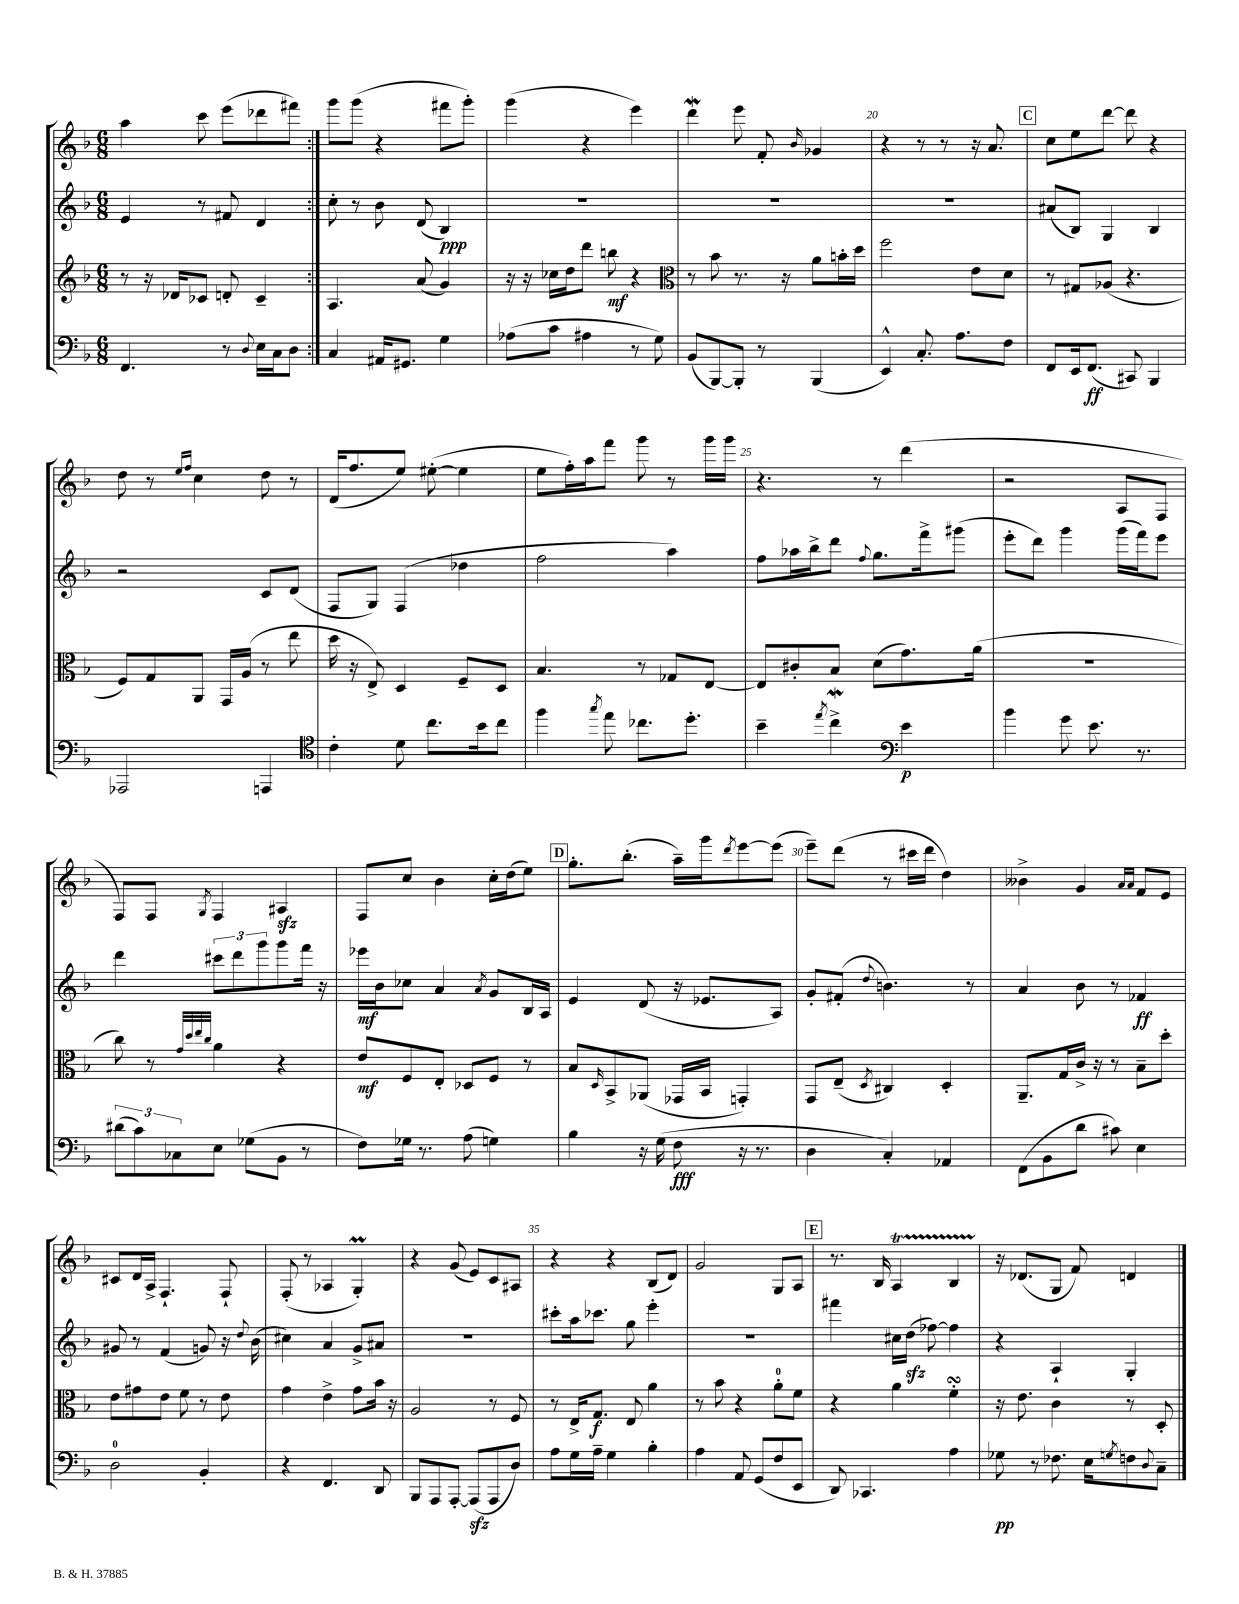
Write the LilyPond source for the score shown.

<<
\new StaffGroup <<
\new Staff = "s0" {
    \clef treble \key f \major \numericTimeSignature \time 6/8
    \repeat volta 2 { a''4 c'''8 e'''8( des'''8 fis'''8) | }
    g'''8 g'''8( r4 fis'''8 g'''8-.) |
    g'''4( r4 e'''4) |
    d'''4\mordent e'''8 f'8-. \grace { bes'16 } ges'4 |
    r4 r8 r8 r16 a'8. |
    \mark \markup { \box "C" } c''8 e''8 d'''8~ d'''8 r4 |
    d''8 r8 \grace { e''16 f''16 } c''4 d''8 r8 |
    d'16( f''8. e''8) eis''8~-.( eis''4 |
    e''8 f''16-.) a''16 f'''8 g'''8 r8 g'''16 g'''16 |
    r4. r8 d'''4( |
    r2 a8 f8 |
    f8) f8 \acciaccatura { g8 } f4 ais4\sfz |
    f8 c''8 bes'4 c''16-. d''16( e''8) |
    \mark \markup { \box "D" } g''8.-. bes''8.-.( a''16--) g'''16 \acciaccatura { d'''8 } e'''8~ e'''8( |
    e'''8--) d'''8( r8 cis'''16 d'''16 d''4) |
    beses'4-> g'4 \grace { a'16 a'16 } f'8 e'8 |
    cis'8 d'16 a16-> f4.-! f8-! |
    f8-.( r8 aes4 g4-.\prall) |
    r4 g'8( e'8) c'8 ais8 |
    r4 r4 bes8( d'8) |
    g'2 g8 a8 |
    \mark \markup { \box "E" } r8. bes16 a4\startTrillSpan bes4 |
    r16\stopTrillSpan des'8.( g8 f'8) d'4 \bar "|." |
}
\new Staff = "s1" {
    \clef treble \key f \major \numericTimeSignature \time 6/8
    \repeat volta 2 { e'4 r8 fis'8 d'4 | }
    c''8-. r8 bes'8 d'8( bes4\ppp) |
    R2. |
    R2. |
    R2. |
    \mark \markup { \box "C" } ais'8( bes8) g4 bes4 |
    r2 c'8 d'8( |
    f8 g8) f4( des''4 |
    f''2 a''4) |
    f''8 aes''16 bes''16-> d'''8 \appoggiatura { f''8 } g''8. f'''16-> gis'''8( |
    e'''8-. d'''8) g'''4 g'''16( f'''16) e'''8 |
    d'''4 \tuplet 3/2 { cis'''8 d'''8 g'''8 } g'''8 f'''16 r16 |
    ees'''16\mf bes'16 ces''8 a'4 \acciaccatura { a'8 } g'8 bes16 a16 |
    \mark \markup { \box "D" } e'4 d'8( r16 ees'8. a8) |
    g'8-. fis'8-.( \appoggiatura { d''8 } b'4.) r8 |
    a'4 bes'8 r8 fes'4\ff |
    gis'8 r8 f'4( g'8) r16 \appoggiatura { d''8 } bes'16( |
    cis''4) a'4 g'8-> ais'8 |
    R2. |
    cis'''8-. a''16 ces'''8. g''8 e'''4-. |
    R2. |
    \mark \markup { \box "E" } fis'''4 cis''16 d''16\sfz( fes''8~) fes''4 |
    r4 a4-! g4-. \bar "|." |
}
\new Staff = "s2" {
    \clef treble \key f \major \numericTimeSignature \time 6/8
    \repeat volta 2 { r8 r16 des'16 ces'8 d'8-. ces'4-- | }
    a4. a'8( g'4) |
    r16 r16 ces''16 d''16 d'''8 b''8\mf r4 |
    \clef alto r8 bes'8 r8. r16 a'8 b'16-. d''16 |
    f''2 e'8 d'8 |
    \mark \markup { \box "C" } r8 gis8 aes8( r4. |
    f8) g8 a,8 g,16 a16( r8 e''8 |
    d''16 r16 e8->) d4 f8-- d8 |
    bes4. r8 ges8 e8~ |
    e8 cis'8-. bes8 d'8( g'8.) a'16( |
    R2. |
    c''8) r8 \grace { g'32 d''32 e''32 c''32 } a'4 r4 |
    e'8\mf f8 e8-. des8 f8 r8 |
    \mark \markup { \box "D" } bes8 \grace { d16 } bes,8-> aes,8( ges,16 bes,16 g,4-.) |
    g,8 e8--( \acciaccatura { d8 } cis4) d4-. |
    a,8.-- g16 c'16-> r16 r8 bes8-- d''8-. |
    e'8 gis'8 e'8 f'8 r8 e'8 |
    g'4 e'4-> g'8 bes'16 r16 |
    a2 r8 f8 |
    r8 e16-> g8.\f e8 a'4 |
    r8 bes'8 r4 a'8-0-. f'8 |
    \mark \markup { \box "E" } r4 a'4 f'4-.\turn |
    r16 e'8. c'4 r8 d8-. \bar "|." |
}
\new Staff = "s3" {
    \clef bass \key f \major \numericTimeSignature \time 6/8
    \repeat volta 2 { f,4. r8 \appoggiatura { d8 } e16 c16 d8 | }
    c4 ais,16 gis,8. g4 |
    aes8( c'8 ais4 r8 g8) |
    bes,8( bes,,8~) bes,,8-. r8 bes,,4( |
    e,4-^) c8.-. a8. f8 |
    \mark \markup { \box "C" } f,8 e,16 f,8.\ff( cis,8) bes,,4 |
    aes,,2 a,,4 |
    \clef tenor c'4-. d'8 c''8. bes'16 c''8 |
    f''4 \acciaccatura { g''8 } e''8 ces''8. d''8.-. |
    bes'4-- \acciaccatura { e''8 } c''4->\mordent \clef bass e'4\p |
    bes'4 g'8 e'8. r8. |
    \tuplet 3/2 { dis'8( c'8) ces8 } e8 ges8( bes,8 r8 |
    f8) ges16 r8. a8( g4) |
    \mark \markup { \box "D" } bes4 r16 g16( f8\fff r16 r8. |
    d4 c4-.) aes,4 |
    f,8( bes,8 d'8 cis'8) e4 |
    d2-0 bes,4-. |
    r4 f,4. d,8 |
    bes,,8 a,,8 a,,8~-. a,,8\sfz( a,,8 d8) |
    a8 g16 a16-- g4 bes4-. |
    a4 a,8 g,8( f8 e,8 |
    \mark \markup { \box "E" } d,8) ces,4. a4 |
    ges8\pp r8 fes8. e16 \acciaccatura { g8 } f8 \appoggiatura { d8 } c8-- \bar "|." |
}
>>
>>
\layout { \context { \Score currentBarNumber = #16 \override BarNumber.break-visibility = ##(#f #t #t) barNumberVisibility = #(every-nth-bar-number-visible 5) } }
